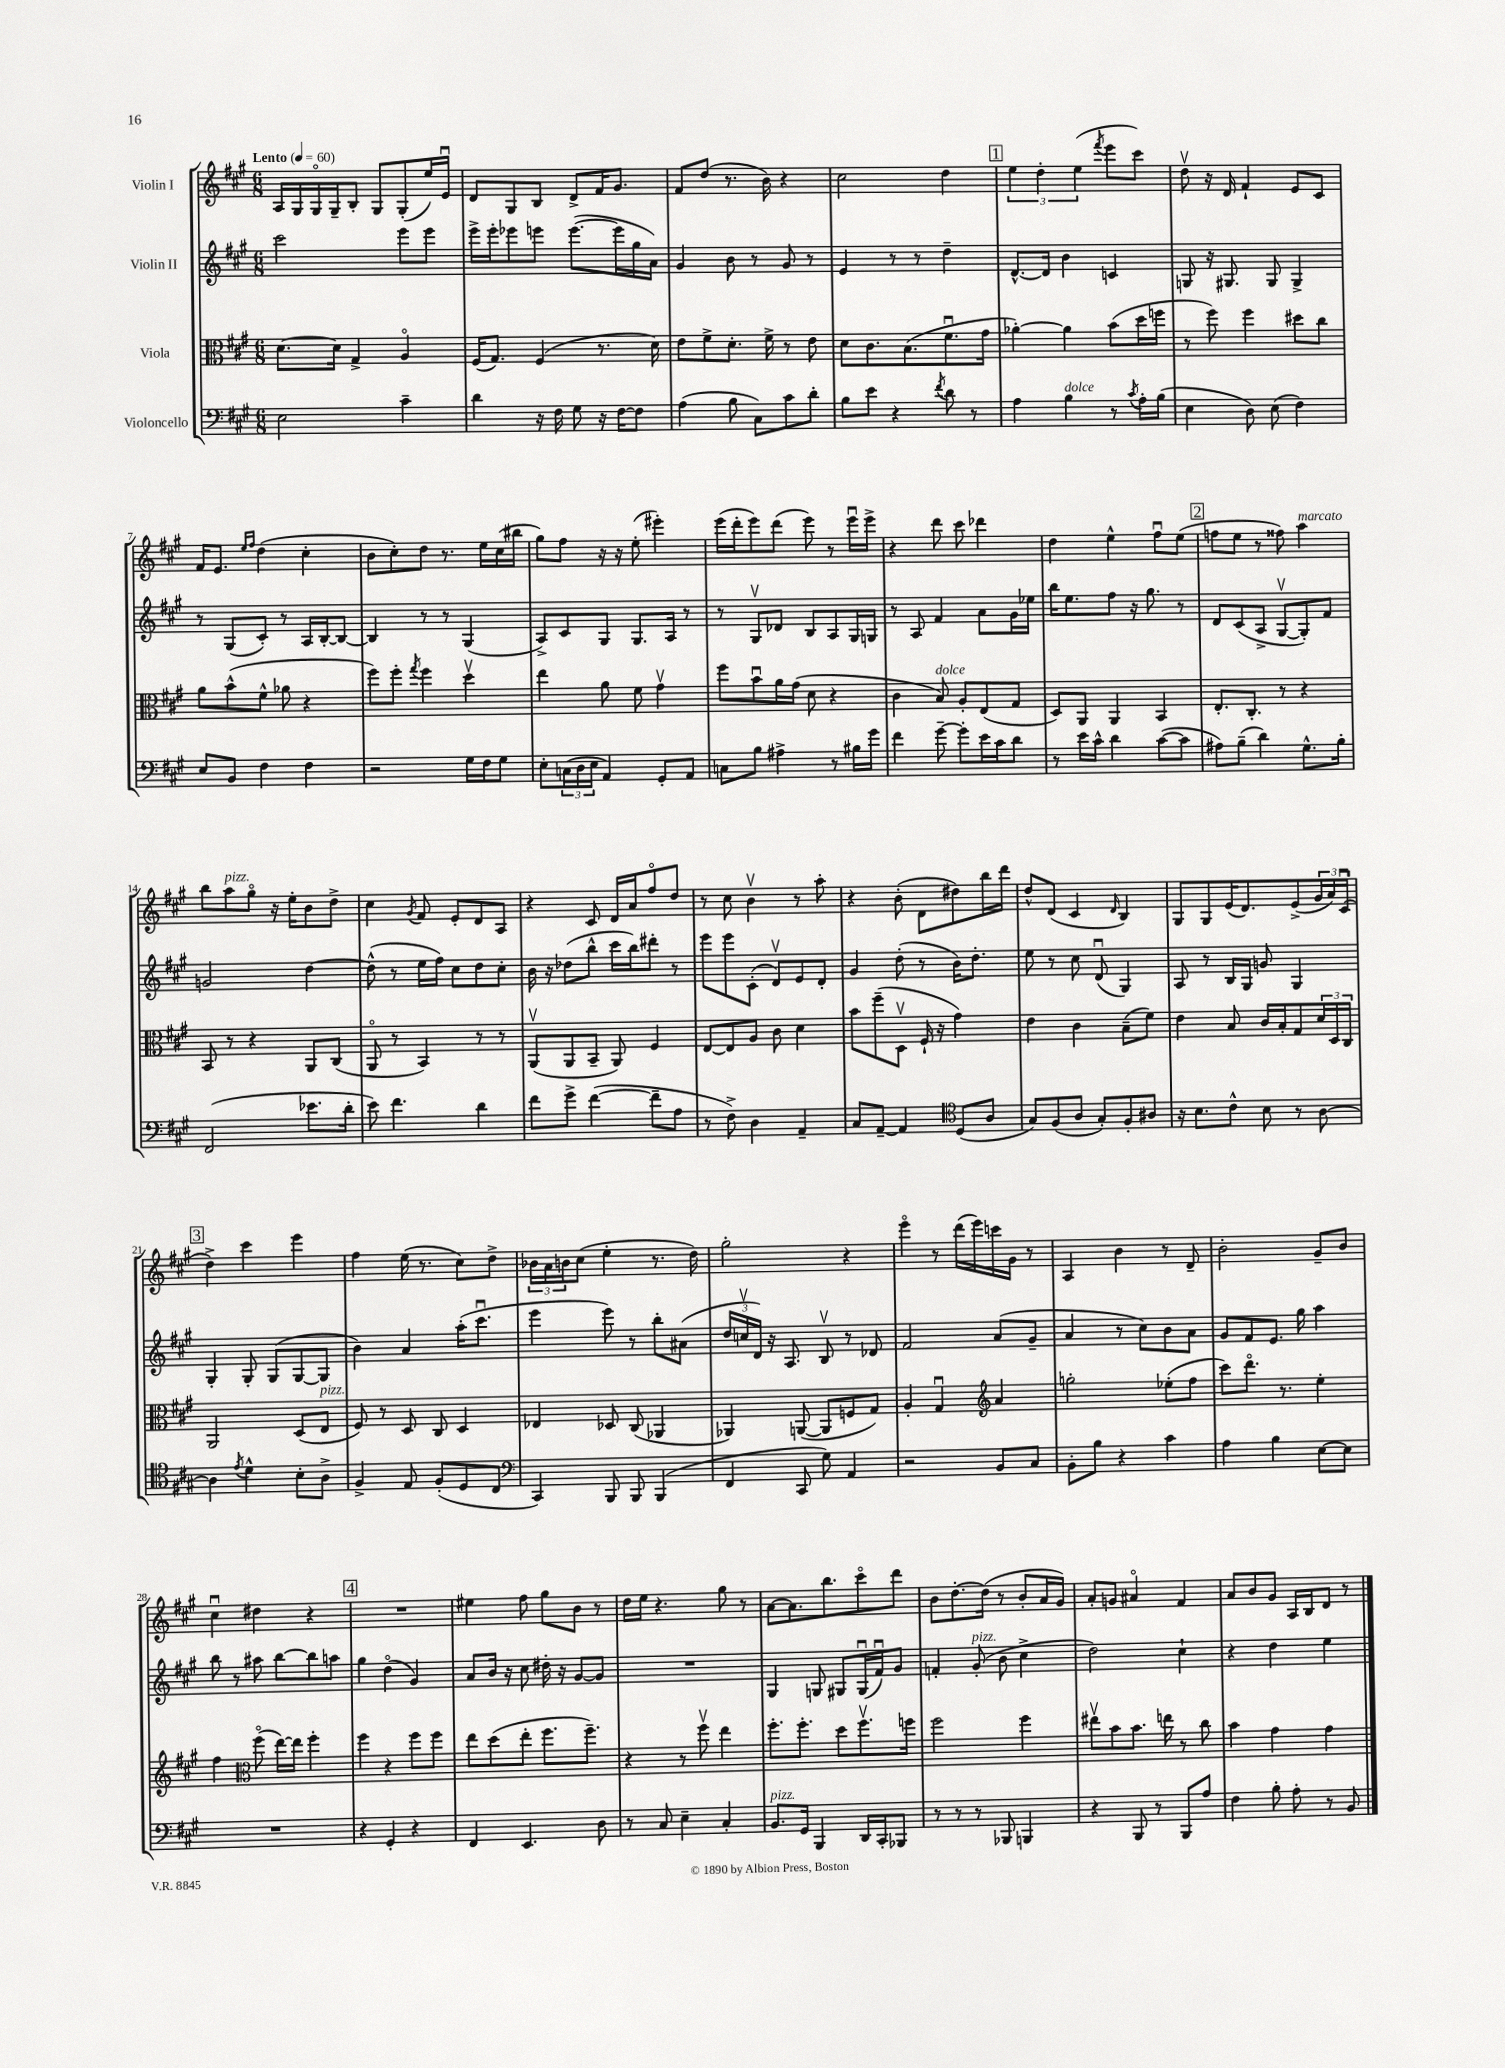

**kern	**kern	**kern	**kern
*staff4	*staff3	*staff2	*staff1
*clefF4	*clefC3	*clefG2	*clefG2
*k[f#c#g#]	*k[f#c#g#]	*k[f#c#g#]	*k[f#c#g#]
*M6/8	*M6/8	*M6/8	*M6/8
*MM60	*MM60	*MM60	*MM60
2E	[8.d	2ccc#	16A
.	.	.	16G#
.	.	.	16G#o
.	16d]	.	16G#~
.	4G#^	.	8B'
.	.	.	8G#
4c#~	4Ao	8eee	(8G#'
.	.	8eee	16ee)
.	.	.	16eu
=	=	=	=
4d	(16F#	16eee^	8d
.	8.G#)	16eee'	.
.	.	8eee-	8G#
16r	(4F#	8eee	8B
16F#	.	.	.
8G#	.	([8.eee	8d^
16r	8.r	.	16f#
[16F#	.	16eee]	8.g#
8F#]	.	16gg#	.
.	16d)	16a)	.
=	=	=	=
(4A	8e	4g#	8f#
.	8f#^	.	(8dd
8B	8.d'	8b	8.r
8C#)	.	8r	.
.	16f#^	.	16b)
8c#	8r	8g#	4r
8d'	8e	8r	.
=	=	=	=
8B	8d	4e	2cc#
8e	8.c#	.	.
4r	.	8r	.
.	(8.B	.	.
.	.	8r	.
8qf#	.	.	.
8d	8.f#u	4dd~	4dd
8r	.	.	.
.	16g#	.	.
=	=	=	=
4A	[4a-')	[8.d^^	6ee
.	.	.	6dd'
.	.	16d]	.
4B	4a-]	4b	.
.	.	.	(6ee
.	.	.	8qfff#
8r	(8b	4c	8eee
8qc#	.	.	.
16A'	16dd	.	8ccc#)
(16B	16ff	.	.
=	=	=	=
4E	8r	8G	8ddv
.	8ff#)	16r	16r
.	.	8.G#	16d
8D)	4ff#	.	4f#`
(8E	.	8G#	.
4F#)	8dd#	4G#^	8e
.	8cc#	.	8c#
=	=	=	=
8E	8a	8r	16f#
.	.	.	8.e
8BB	(8b^^	(8G#	.
.	.	.	16qqee
.	.	.	16qqff#
4F#	8f#^^	8c#')	(4dd
.	8a-	8r	.
4F#	4r	16A	4cc#'
.	.	[16B'	.
.	.	8B_	.
=	=	=	=
2r	8ff#)	4B]	8b
.	8ff#'	.	8cc#')
.	8qgg#	.	.
.	4ff#	8r	8dd
.	.	8r	8.r
16G#	4ddv	(4G#	.
16F#	.	.	16ee
8G#	.	.	(16cc#
.	.	.	16bb#
=	=	=	=
8E'	4ee	8A^)	8gg#)
(24C	.	8c#	8ff#
24D	.	.	.
24E	.	.	.
4AA)	8a	8G#	16r
.	.	.	16r
.	8f#	8.G#	(8ee'
8GG#'	4g#v	.	4eee#')
.	.	16A	.
8AA	.	8r	.
=	=	=	=
8C	8ff#	8r	(16eee
.	.	.	16ddd'
8B	8bu	8G#v	8eee)
4A#^	16a	8d-	(8ddd
.	(16g#	.	.
.	8d	8B	8eee)
8r	4r	8A	8r
16B#	.	16G#	16eeeu
16g#	.	16G	16eee^
=	=	=	=
4f#	4c#	8r	4r
.	.	8A	.
[8g#~	8B)	4f#	8ddd
8g#']	8A'	.	8ccc#
16e	(8E	8a	4ddd-
16c#	.	.	.
8d	8G#	16g#	.
.	.	16ee-	.
=	=	=	=
8r	8D)	16bb	4dd
.	.	8.ee	.
16e	8AA	.	.
16c#^^	.	.	.
4d	4AA	8ff#	4ee^^
.	.	16r	.
.	.	8.gg#	.
([8c#	4BB	.	8ff#u
8c#]	.	8r	(8ee
=	=	=	=
8A#)	8.E'	8d	8ff
(8B~	.	(8c#	8ee
.	8.C#'	.	.
4d)	.	8A^	8r
.	8r	[8G#v	8ff##)
8.G#^^	4r	8G#'])	4aa
.	.	8f#	.
16B'	.	.	.
=	=	=	=
(2FF#	8BB	2g	8bb
.	8r	.	8aa
.	4r	.	8gg#o
.	.	.	16r
.	.	.	16ee'
8.e-	8AA	[4dd	8b
.	(8C#	.	8dd^
16d'	.	.	.
=	=	=	=
8e)	8AAo	(8dd^^]	4cc#
4.f#	8r	8r	.
.	.	.	8qg#
.	4BB)	16ee	8f#
.	.	16ff#)	.
.	.	8cc#	8e'
4d	8r	8dd	8d
.	8r	8cc#'	8A
=	=	=	=
8f#	(8AAv	16b	4r
.	.	16r	.
8g#^	8AA	(8dd-	.
([4f#	8BB~	8bb^^	8c#
.	8AA)	16ccc#	16d
.	.	16bb)	16a
8f#~]	4F#	8ddd#'	8ff#o
8A	.	8r	8dd
=	=	=	=
8r	[8E	8eee	8r
8F#^)	8E]	8eee	8cc#
4D	8A	(8c#'	4bv
.	8c#	8dv)	.
4AA~	4d	8e	8r
.	.	8d'	8aa'
=	=	=	=
8C#	8b	4g#	4r
[8AA~	(8ff#~	.	.
4AA]	8Dv	(8dd'	(8b'
.	16F#`	8r	8d
.	16r	.	.
*clefC4	*	*	*
(8D	4g#)	16b)	8dd#)
.	.	8.dd'	.
8A	.	.	16bb
.	.	.	16ddd
=	=	=	=
8G#)	4e	8ee	8dd^^
(8F#	.	8r	(8d
8A	4c#	8cc#	4c#
8G#')	.	(8du	.
.	.	.	16qqd
8F#'	(8B~	4G#)	4B)
8A#	8f#)	.	.
=	=	=	=
16r	4e	8A	8G#
8.B	.	.	.
.	.	8r	8G#
8c#^^	8B	16B	(16e
.	.	16G#	8.d)
8B	16c#	8g	.
.	16B'	.	.
8r	8G#	4G#	(8e^
[8A	24d	.	24g#
.	24D	.	24a)
.	24C#	.	(24c#u
=	=	=	=
4A]	2AA	4G#'	4dd^)
8qe	.	.	.
4d^^	.	8G#'	4ccc#
.	.	(8G#	.
8B'	(8D	[8G#	4eee
8A^	8E	8G#]	.
=	=	=	=
4F#^	8F#)	4b)	4ff#
.	8r	.	.
8E	8D	4a	(16ee
.	.	.	8.r
(8F#'	8C#	.	.
8D	4D	(16aa'	8cc#)
.	.	8.ccc#u	.
8C#	.	.	8dd^
=	=	=	=
*clefF4	*	*	*
4CC#)	4E-	4eee	24b-
.	.	.	24a
.	.	.	24b
.	.	.	(8cc#
8BBB	8D-	8eee)	4ee'
8BBB	(8C#	8r	.
(4BBB	4AA-	8bb'	8.r
.	.	(8a#	.
.	.	.	16dd)
=	=	=	=
4FF#	4AA-)	24dd	2gg#'
.	.	24ccv	.
.	.	24d)	.
.	.	16r	.
.	.	8.A	.
8CC#	([8AA	.	.
8G#)	8AA]	8Bv	.
4AA	8F	8r	4r
.	8G#)	8d-	.
=	=	=	=
2r	4A'	2f#	4eeeo
.	4G#u	.	8r
.	.	.	(16ddd
.	.	.	16eee)
*	*clefG2	*	*
8BB	4a	(8a	16ccc
.	.	.	16g#
8C#	.	8g#~	8r
=	=	=	=
8BB'	2gg'	4a	4A
8B	.	.	.
4r	.	8r	4b
.	.	8cc#)	.
4c#	(8ee-'	8b	8r
.	8ff#	8a	8d~
=	=	=	=
4A	8ccc#)	8g#	2b'
.	8.dddo	8f#	.
4B	.	8.e	.
.	8.r	.	.
.	.	16gg#	.
[8E	4ee'	4aa	8g#~
8E]	.	.	8b
=	=	=	=
2.r	4ff#	8bb	4cc#u
.	.	8r	.
*	*clefC3	*	*
.	(8ff#o	8aa#	4dd#
.	[16ee)	[8bb	.
.	16ee]	.	.
.	4ff#'	8bb]	4r
.	.	8aa	.
=	=	=	=
4r	4ff#	4gg#	2.r
4GG#'	4r	(4ddo	.
4r	8ff#	4g#)	.
.	8ff#	.	.
=	=	=	=
4FF#	8ee	8a	4ee#
.	(8dd	16b	.
.	.	16r	.
4.EE	8ee'	8cc#	8ff#
.	8.ff#	16dd#'	8gg#
.	.	16r	.
.	.	[8g#	8b
.	8.ff#~)	.	.
8D	.	8g#]	8r
=	=	=	=
8r	4r	2.r	16dd
.	.	.	16ee
8C#	.	.	4.r
4E~	8r	.	.
.	8ff#v	.	.
4C#'	4ee	.	8gg#
.	.	.	8r
=	=	=	=
8.BB	8.ff#'	4G#	[8a
.	.	.	8.a]
16GG#	8.ff#'	.	.
4BBB	.	8G	.
.	.	.	8.bb
.	8dd	8G#	.
16DD	8.ff#v	(16G#u	8ccc#o
16CC#'	.	16f#u)	.
8BBB-	.	8g#	8ddd
.	16ff	.	.
=	=	=	=
8r	2ff#	4f'	8b
8r	.	.	[8.dd'
8r	.	(8g#'	.
.	.	.	(16dd]
8BBB-	.	8b	8r
4BBB	4ff#	4cc#^	8b'
.	.	.	16a
.	.	.	16g#)
=	=	=	=
4r	8ee#v	2dd)	8a'
.	8b	.	8g
8BBB	8.b	.	4a#o
8r	.	.	.
.	16ee	.	.
8BBB	8r	4cc#`	4f#
8A	8cc#	.	.
=	=	=	=
4F#	4b	4r	8a
.	.	.	8b
8B'	4g#	4dd	8g#
8A'	.	.	16A
.	.	.	16B
8r	4g#	4ee	8d
8BB	.	.	8r
==	==	==	==
*-	*-	*-	*-
